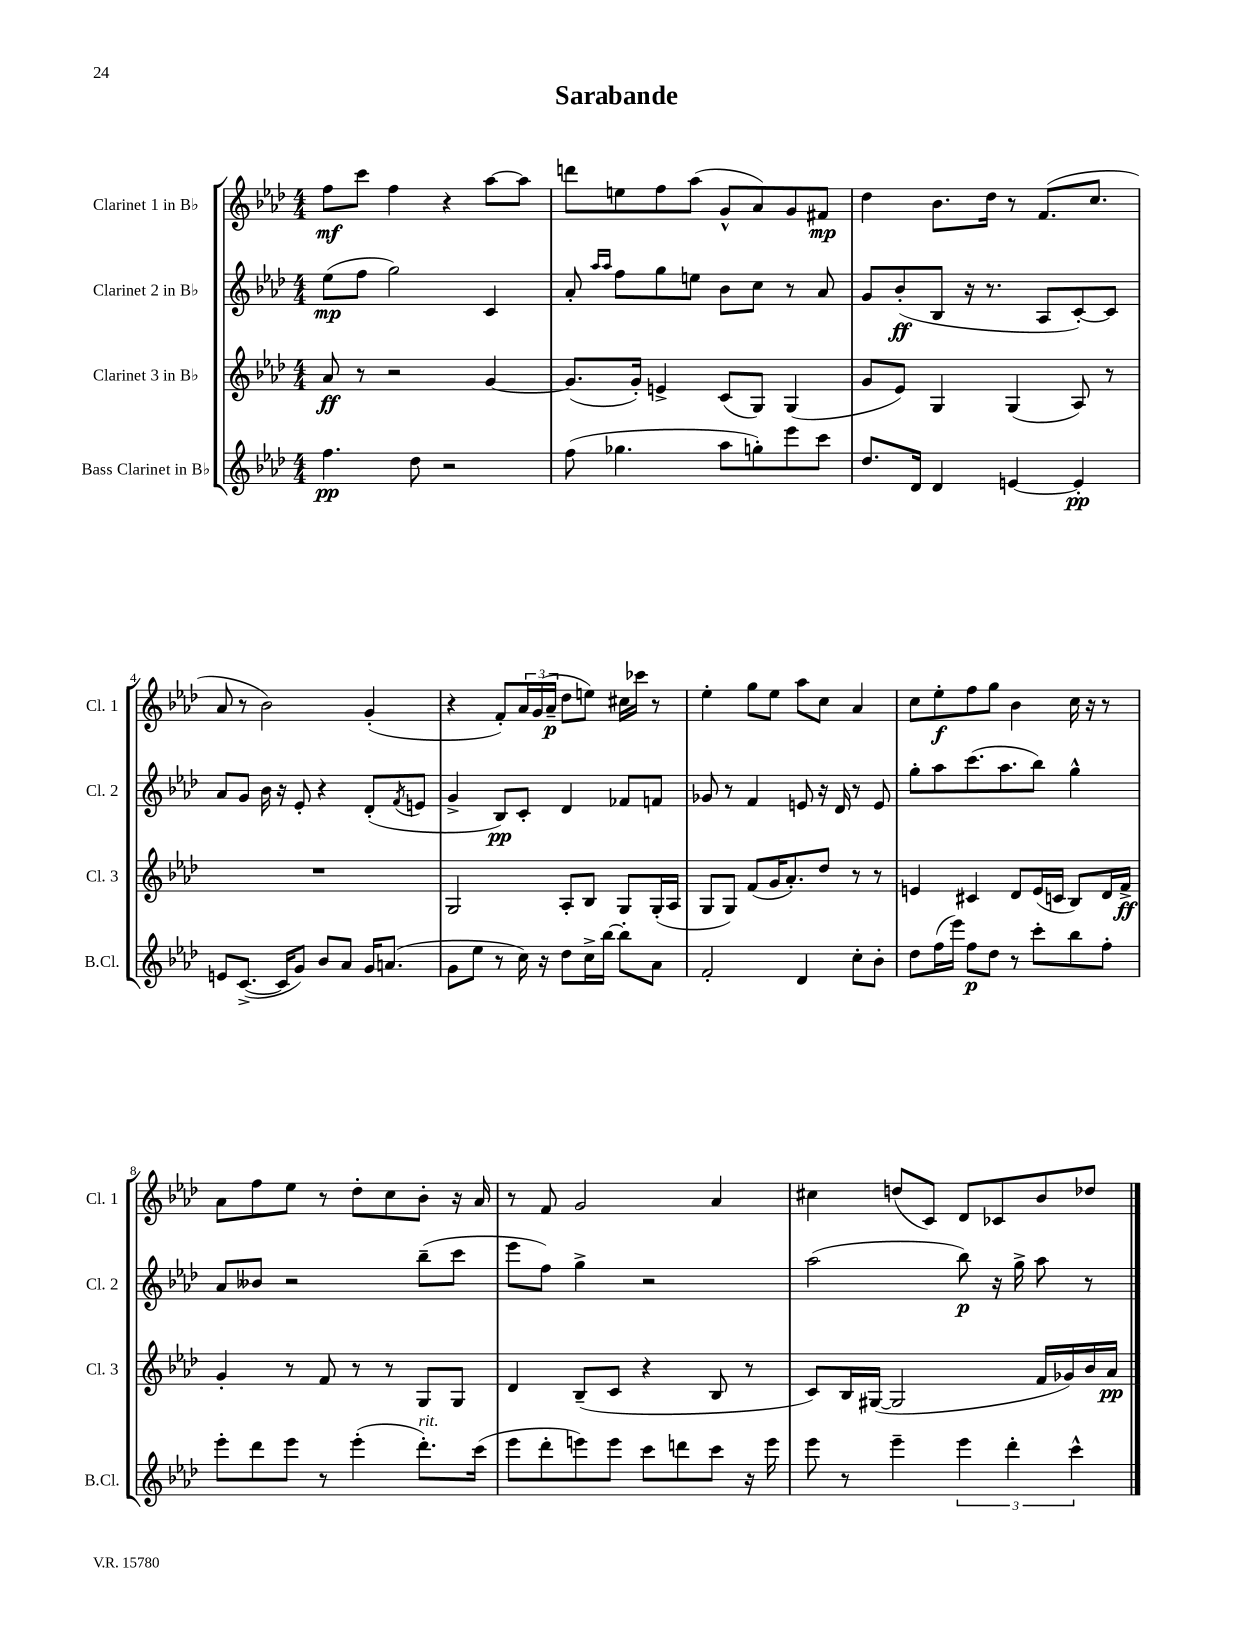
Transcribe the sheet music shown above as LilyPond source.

\header { title = "Sarabande" }
<<
\new StaffGroup <<
\new Staff = "s0" \with { instrumentName = "Clarinet 1 in Bb" shortInstrumentName = "Cl. 1" } {
    \clef treble \key aes \major \numericTimeSignature \time 4/4
    f''8\mf c'''8 f''4 r4 aes''8~ aes''8 |
    d'''8 e''8 f''8 aes''8( g'8-^ aes'8) g'8 fis'8\mp |
    des''4 bes'8. des''16 r8 f'8.( c''8. |
    aes'8 r8 bes'2) g'4-.( |
    r4 f'8-.) \tuplet 3/2 { aes'16 g'16( aes'16--\p } des''8 e''8) cis''16 ces'''16 r8 |
    ees''4-. g''8 ees''8 aes''8 c''8 aes'4 |
    c''8 ees''8-.\f f''8 g''8 bes'4 c''16 r16 r8 |
    aes'8 f''8 ees''8 r8 des''8-. c''8 bes'8-. r16 aes'16 |
    r8 f'8 g'2 aes'4 |
    cis''4 d''8( c'8) des'8 ces'8 bes'8 des''8 \bar "|." |
}
\new Staff = "s1" \with { instrumentName = "Clarinet 2 in Bb" shortInstrumentName = "Cl. 2" } {
    \clef treble \key aes \major \numericTimeSignature \time 4/4
    ees''8\mp( f''8 g''2) c'4 |
    aes'8-. \grace { aes''16 aes''16 } f''8 g''8 e''8 bes'8 c''8 r8 aes'8 |
    g'8 bes'8-.\ff( bes8 r16 r8. aes8 c'8~-.) c'8 |
    aes'8 g'8 bes'16 r16 ees'8-. r4 des'8-.( \acciaccatura { f'8 } e'8 |
    g'4-> bes8\pp) c'8-. des'4 fes'8 f'8 |
    ges'8 r8 f'4 e'8 r16 des'16 r8 e'8 |
    g''8-. aes''8 c'''8.( aes''8. bes''8) g''4-^ |
    aes'8 beses'8 r2 bes''8--( c'''8 |
    ees'''8 f''8) g''4-> r2 |
    aes''2( bes''8\p) r16 g''16-> aes''8 r8 \bar "|." |
}
\new Staff = "s2" \with { instrumentName = "Clarinet 3 in Bb" shortInstrumentName = "Cl. 3" } {
    \clef treble \key aes \major \numericTimeSignature \time 4/4
    aes'8\ff r8 r2 g'4~ |
    g'8.( g'16-.) e'4-> c'8( g8) g4( |
    g'8 ees'8) g4 g4( aes8) r8 |
    R1 |
    g2 aes8-. bes8 g8 g16-.( aes16 |
    g8 g8) f'8( g'16 aes'8.-.) des''8 r8 r8 |
    e'4 cis'4 des'8 e'16( c'16 bes8) des'16 f'16->\ff |
    g'4-. r8 f'8 r8 r8 g8 g8 |
    des'4 bes8--( c'8 r4 bes8 r8 |
    c'8) bes16 gis16~( gis2 f'16 ges'16) bes'16 aes'16\pp \bar "|." |
}
\new Staff = "s3" \with { instrumentName = "Bass Clarinet in Bb" shortInstrumentName = "B.Cl." } {
    \clef treble \key aes \major \numericTimeSignature \time 4/4
    f''4.\pp des''8 r2 |
    f''8( ges''4. aes''8 g''8-.) ees'''8 c'''8 |
    des''8. des'16 des'4 e'4~ e'4-.\pp |
    e'8 c'8.~->( c'16 g'8) bes'8 aes'8 g'16 a'8.( |
    g'8 ees''8 r8 c''16) r16 des''8 c''16-> bes''16~ bes''8-. aes'8 |
    f'2-. des'4 c''8-. bes'8-. |
    des''8 f''16( ees'''16) f''8\p des''8 r8 c'''8-. bes''8 f''8-. |
    ees'''8-. des'''8 ees'''8 r8 ees'''4-.( des'''8.-.^\markup { \italic "rit." }) c'''16( |
    ees'''8 des'''8-. e'''8) e'''8 c'''8 d'''8 c'''8 r16 e'''16 |
    ees'''8 r8 ees'''4-- \tuplet 3/2 { ees'''4 des'''4-. c'''4-^ } \bar "|." |
}
>>
>>
